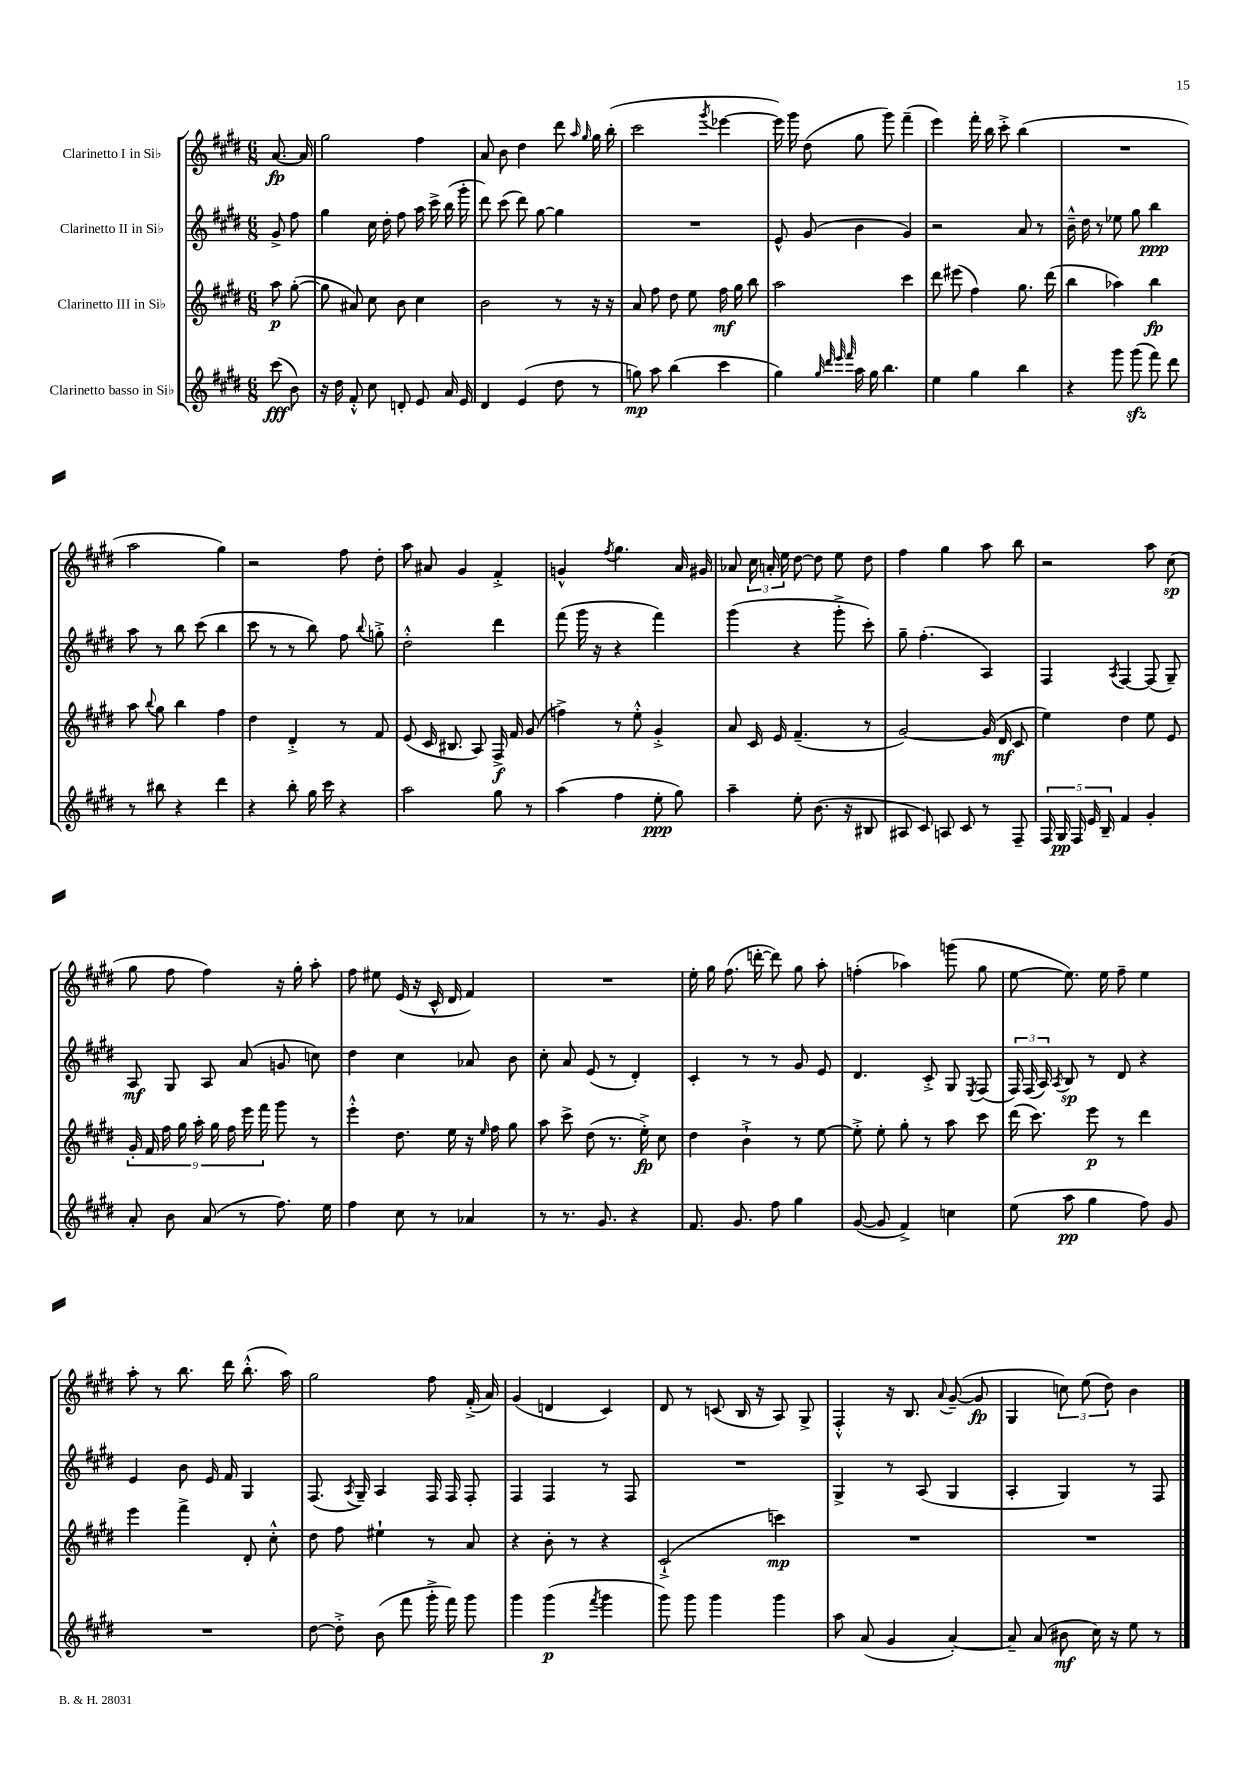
<<
\new StaffGroup <<
\new Staff = "s0" \with { instrumentName = "Clarinetto I in Sib" } {
    \clef treble \key e \major \numericTimeSignature \time 6/8 \partial 4
    \autoBeamOff a'8.~\fp a'16 |
    gis''2 fis''4 |
    a'8 b'8 dis''4 dis'''8 \grace { a''16 gis''16 } gis''16 b''16-.( |
    cis'''2 \acciaccatura { gis'''8 } ees'''4~ |
    ees'''16) gis'''16 dis''8( gis''8 gis'''8) fis'''4--( |
    e'''4) fis'''16-. b''16 cis'''8-.-> b''4( |
    R2. |
    a''2 gis''4) |
    r2 fis''8 dis''8-. |
    a''8 ais'8 gis'4 fis'4-.-> |
    g'4-^ \acciaccatura { fis''8 } gis''4. a'16 gis'16 |
    aes'8 \tuplet 3/2 { cis''16 a'16-. e''16 } dis''8~ dis''8 e''8 dis''8 |
    fis''4 gis''4 a''8 b''8 |
    r2 a''8 cis''8\sp( |
    gis''8 fis''8 fis''4) r16 gis''16-. a''8-. |
    fis''8 eis''8 e'16( r16 cis'16-^ dis'16 fis'4) |
    R2. |
    e''16-. gis''16 fis''8.( d'''16~-. d'''8) gis''8 a''8-. |
    f''4-.( aes''4) g'''8( gis''8 |
    e''8~ e''8.) e''16 fis''8-- e''4 |
    a''8-. r8 b''8. dis'''16 b''8.-.-^( a''16) |
    gis''2 fis''8 fis'16-.->( a'16) |
    gis'4( d'4 cis'4) |
    dis'8 r8 c'8( b16 r16 a8) gis8-> |
    fis4-.-^ r16 b8. \appoggiatura { a'8 } gis'8~--( gis'8\fp |
    gis4 \tuplet 3/2 { c''8) e''8( dis''8) } b'4 \bar "|." |
}
\new Staff = "s1" \with { instrumentName = "Clarinetto II in Sib" } {
    \clef treble \key e \major \numericTimeSignature \time 6/8 \partial 4
    \autoBeamOff gis'8-> fis''8 |
    gis''4 cis''16 dis''16-. fis''8 a''16 cis'''16-> b''16( gis'''16-. |
    dis'''8) cis'''8( dis'''8) gis''8~ gis''4 |
    R2. |
    e'8-^ gis'8( b'4 gis'4) |
    r2 a'8 r8 |
    b'16---^ dis''16 r8 ees''8 gis''8 b''4\ppp |
    a''8 r8 b''8 cis'''8( b''4 |
    cis'''8 r8 r8 b''8) fis''8 \appoggiatura { b''8 } g''8-.-> |
    dis''2-.-^ dis'''4 |
    fis'''8( gis'''16 r16 r4 fis'''4) |
    gis'''4( r4 gis'''8-.-> cis'''8-.) |
    gis''8-- fis''4.-.( a4) |
    fis4 \acciaccatura { a8 } fis4~ fis8( gis8--) |
    a8\mf gis8 a8 a'8( g'8 c''8) |
    dis''4 cis''4 aes'8 b'8 |
    cis''8-. a'8 e'8( r8 dis'4-.) |
    cis'4-. r8 r8 gis'8 e'8 |
    dis'4. cis'8-.-> gis8 \acciaccatura { e8 } fis8( |
    \tuplet 3/2 { fis16) fis16( a16) } \acciaccatura { a8 } b8\sp r8 dis'8 r4 |
    e'4 b'8 e'16 fis'16 gis4 |
    fis8.( \acciaccatura { a8 } gis16--) a4 fis16 fis16 fis8-. |
    fis4 fis4 r8 fis8 |
    R2. |
    gis4-> r8 a8( gis4 |
    a4-. gis4) r8 fis8 \bar "|." |
}
\new Staff = "s2" \with { instrumentName = "Clarinetto III in Sib" } {
    \clef treble \key e \major \numericTimeSignature \time 6/8 \partial 4
    \autoBeamOff a''8\p gis''8~-.( |
    gis''8 ais'8) cis''8 b'8 cis''4 |
    b'2 r8 r16 r16 |
    a'8 fis''8 dis''8 e''8 fis''16\mf gis''16 b''8 |
    a''2 cis'''4 |
    dis'''8 eis'''8( fis''4) gis''8. dis'''16( |
    b''4 aes''4) b''4\fp |
    a''8 \appoggiatura { b''8 } gis''8 b''4 fis''4 |
    dis''4 dis'4-.-> r8 fis'8 |
    e'8( cis'16 bis8. a8) fis16->\f fis'16 gis'8( |
    f''4->) r8 e''8-.-^ gis'4-.-> |
    a'8 cis'16 e'16 fis'4.--( r8 |
    gis'2~) gis'16( dis'16\mf cis'8 |
    e''4) dis''4 e''8 e'8 |
    \tuplet 9/8 { gis'16-. fis'16 fis''16 gis''16 a''16-. gis''16 fis''16 e'''16 fis'''16 } gis'''8 r8 |
    e'''4-.-^ dis''8. e''16 r16 \grace { e''16 } fis''16 gis''8 |
    a''8 cis'''8-> dis''8( r8. e''16-.->\fp) cis''8 |
    dis''4 b'4-!-> r8 e''8~ |
    e''8-.-> e''8-. gis''8-. r8 a''8 cis'''8 |
    dis'''16( cis'''8.) e'''8\p r8 dis'''4 |
    e'''4 fis'''4-> dis'8-. cis''8-.-^ |
    dis''8 fis''8 eis''4-! r8 a'8 |
    r4 b'8-. r8 r4 |
    cis'2-!->( c'''4\mp) |
    R2. |
    R2. \bar "|." |
}
\new Staff = "s3" \with { instrumentName = "Clarinetto basso in Sib" } {
    \clef treble \key e \major \numericTimeSignature \time 6/8 \partial 4
    \autoBeamOff cis'''8\fff( b'8) |
    r16 dis''16 fis'8-.-^ cis''8 d'8-. e'8 a'16 e'16 |
    dis'4 e'4( dis''8 r8 |
    g''8\mp) a''8 b''4( cis'''4 |
    gis''4) \grace { gis''32 dis'''32 e'''32 fis'''32 } a''16 gis''16 b''4. |
    e''4 gis''4 b''4 |
    r4 gis'''8 gis'''8\sfz( fis'''8) dis'''8 |
    r8 bis''8 r4 dis'''4 |
    r4 b''8-. gis''16 cis'''16 r4 |
    a''2 gis''8 r8 |
    a''4( fis''4 e''8-.\ppp gis''8) |
    a''4-- e''8-. b'8.( r16 bis8 |
    ais8 cis'8) a8 cis'8 r8 fis8-- |
    \tuplet 5/4 { fis16 gis16\pp fis16 e'16 b16-- } fis'4 gis'4-. |
    a'8-. b'8 a'8( r8 fis''8.) e''16 |
    fis''4 cis''8 r8 aes'4 |
    r8 r8. gis'8. r4 |
    fis'8. gis'8. fis''8 gis''4 |
    gis'8~( gis'8 fis'4->) c''4 |
    e''8( a''8\pp gis''4 fis''8) gis'8 |
    R2. |
    dis''8~ dis''8-.-> b'8( fis'''8 gis'''16-.-> fis'''16) gis'''8 |
    gis'''4 gis'''4\p( \acciaccatura { fis'''8 } gis'''4 |
    gis'''8) gis'''8 gis'''4 gis'''4 |
    a''8 a'8( gis'4 a'4~-.) |
    a'8-- a'8( bis'8\mf cis''16) r16 e''8 r8 \bar "|." |
}
>>
>>
\layout { \context { \Score \remove "Bar_number_engraver" } }
